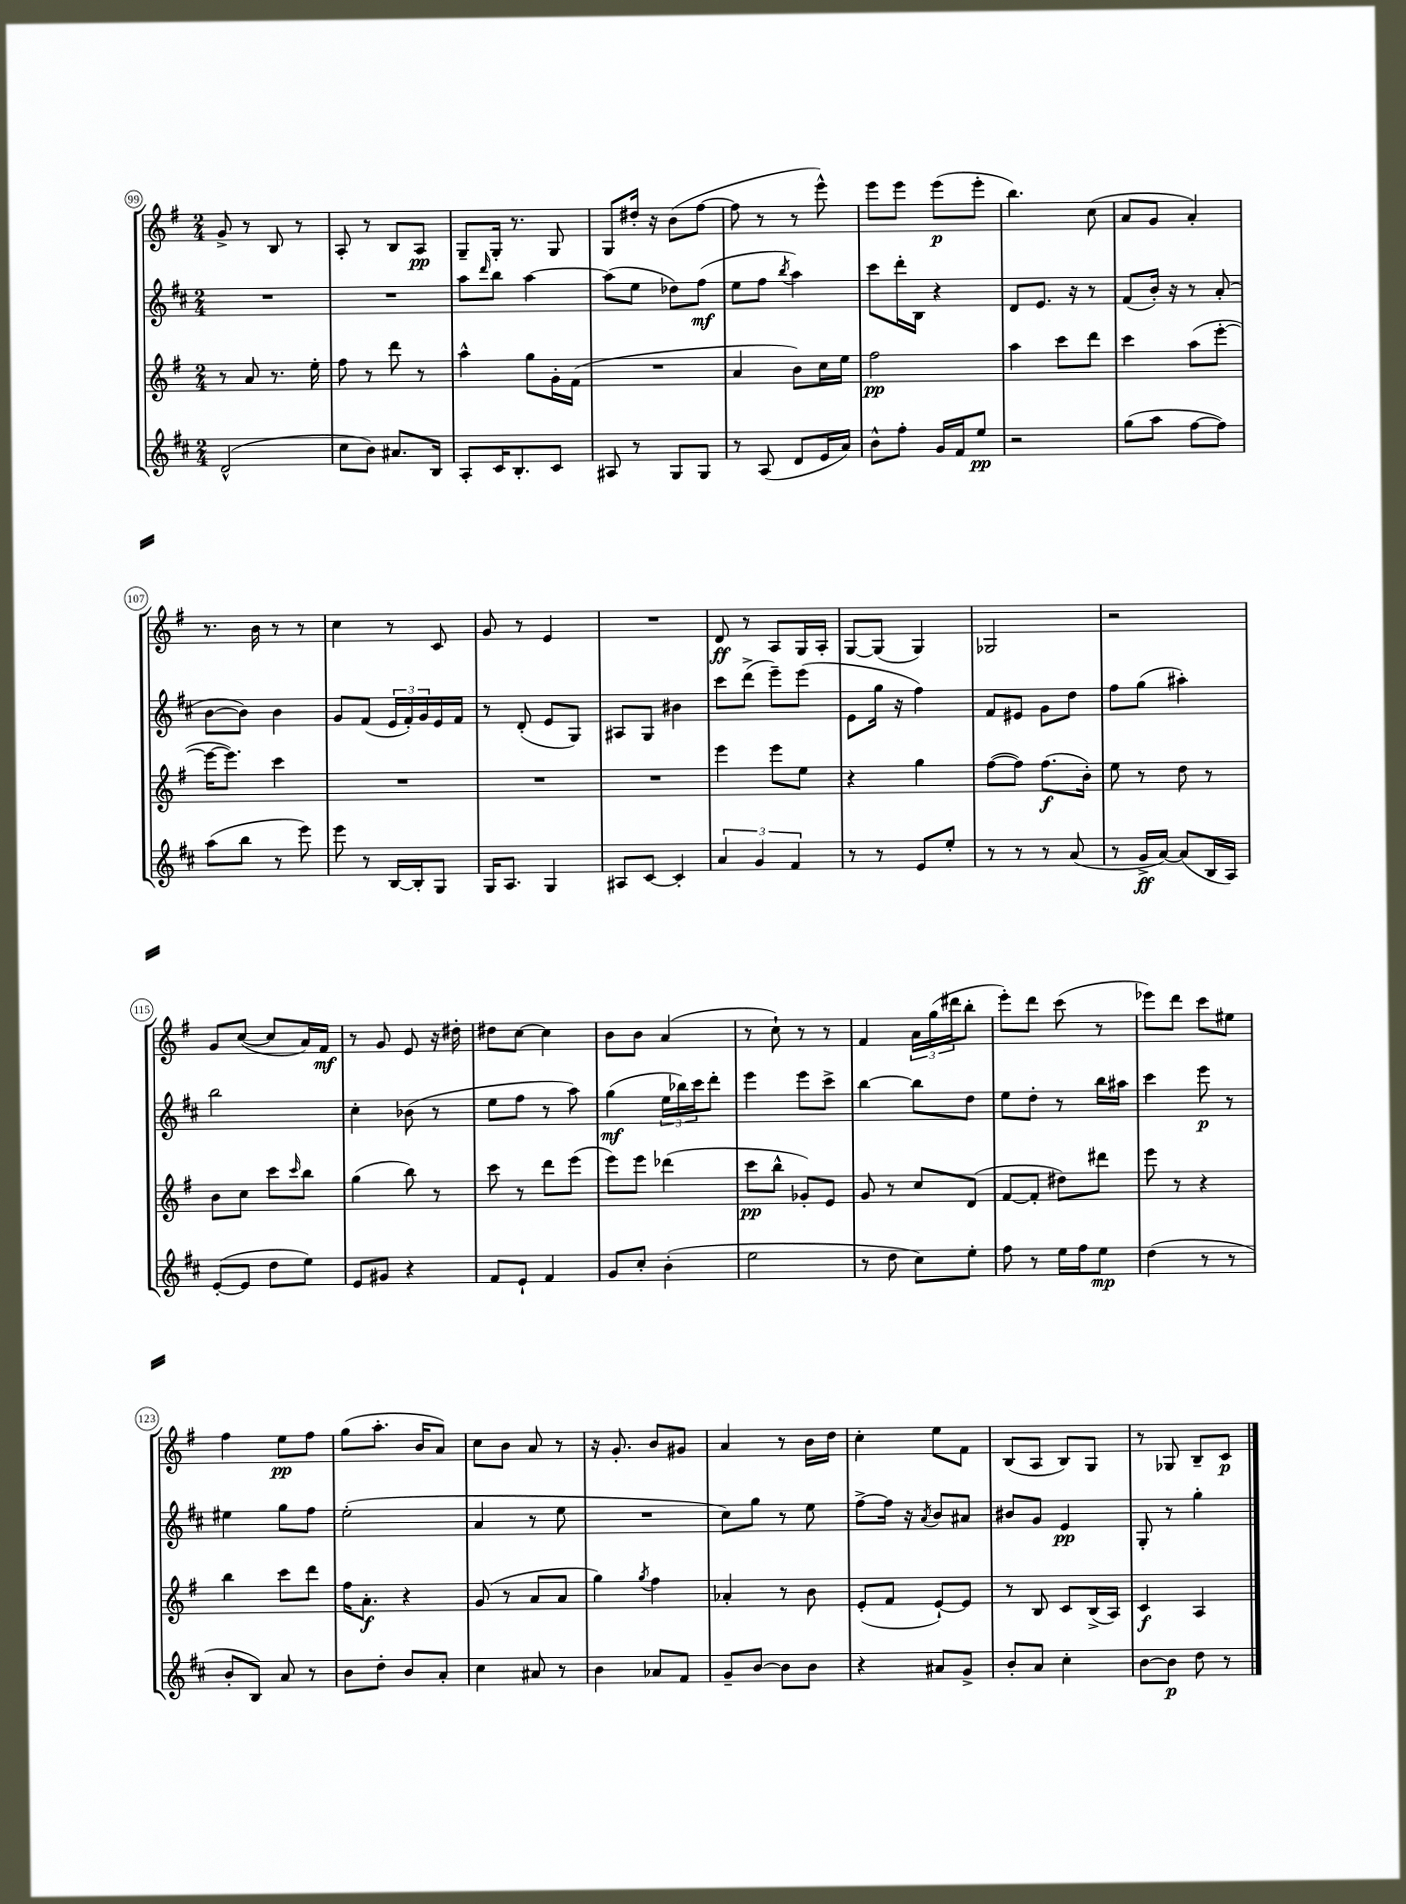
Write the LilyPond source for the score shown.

<<
\new StaffGroup <<
\new Staff = "s0" {
    \clef treble \key g \major \numericTimeSignature \time 2/4
    g'8-> r8 b8 r8 |
    a8-. r8 b8 a8\pp |
    g8-- g16-. r8. g8 |
    g8 dis''16-. r16 b'8( fis''8~ |
    fis''8 r8 r8 e'''8-^) |
    e'''8 e'''8 e'''8\p( e'''8-. |
    b''4.) c''8( |
    a'8 g'8 a'4-.) |
    r8. b'16 r8 r8 |
    c''4 r8 c'8 |
    g'8 r8 e'4 |
    R2 |
    d'8\ff r8 a8 g16 a16-. |
    g8~ g8( g4) |
    ges2 |
    r2 |
    g'8 c''8~( c''8 a'16) fis'16\mf |
    r8 g'8 e'8 r16 dis''16-. |
    dis''8 c''8~ c''4 |
    b'8 b'8 a'4( |
    r8 c''8-!) r8 r8 |
    fis'4 \tuplet 3/2 { a'16 g''16( dis'''16 } b''8-. |
    e'''8-.) d'''8 c'''8( r8 |
    ees'''8) d'''8 c'''8 eis''8 |
    fis''4 e''8\pp fis''8 |
    g''8( a''8.-. b'16 a'8) |
    c''8 b'8 a'8 r8 |
    r16 g'8.-. b'8 gis'8 |
    a'4 r8 b'16 d''16 |
    c''4-. e''8 fis'8 |
    b8( a8 b8) g8 |
    r8 ges8 b8-- c'8\p \bar "|." |
}
\new Staff = "s1" {
    \clef treble \key d \major \numericTimeSignature \time 2/4
    R2 |
    R2 |
    a''8 \grace { d'''16 } b''8 a''4~ |
    a''8( e''8 des''8) fis''8\mf( |
    e''8 fis''8 \acciaccatura { b''8 } a''4) |
    cis'''8 d'''16-. b16 r4 |
    d'8 e'8. r16 r8 |
    fis'8( b'16-.) r16 r8 a'8-.( |
    b'8~ b'8) b'4 |
    g'8 fis'8( \tuplet 3/2 { e'16 fis'16-.) g'16 } e'16 fis'16 |
    r8 d'8-.( e'8 g8) |
    ais8 g8 bis'4 |
    cis'''8 d'''8->( e'''8--) e'''8( |
    e'8 g''16 r16 fis''4) |
    fis'8 eis'8 g'8 d''8 |
    fis''8 g''8( ais''4-.) |
    b''2 |
    cis''4-. bes'8( r8 |
    e''8 fis''8 r8 a''8) |
    g''4\mf( \tuplet 3/2 { e''16 bes''16) cis'''16 } d'''8-. |
    e'''4 e'''8 cis'''8-> |
    b''4~ b''8 d''8 |
    e''8 d''8-. r8 b''16 ais''16 |
    cis'''4 e'''8\p r8 |
    eis''4 g''8 fis''8 |
    e''2-.( |
    a'4 r8 e''8 |
    R2 |
    cis''8) g''8 r8 e''8 |
    fis''8~-> fis''16 r16 \acciaccatura { a'8 } b'8 ais'8 |
    bis'8 g'8 e'4\pp |
    g8-. r8 g''4-. \bar "|." |
}
\new Staff = "s2" {
    \clef treble \key g \major \numericTimeSignature \time 2/4
    r8 a'8 r8. e''16-. |
    fis''8 r8 d'''8 r8 |
    a''4-^ g''8 g'16-. fis'16( |
    R2 |
    a'4 b'8) c''16 e''16 |
    fis''2\pp |
    a''4 c'''8 d'''8 |
    c'''4 a''8( e'''8~-. |
    e'''16~ e'''8.) c'''4 |
    R2 |
    R2 |
    R2 |
    e'''4 e'''8 e''8 |
    r4 g''4 |
    fis''8~( fis''8) fis''8.\f( b'16-.) |
    e''8 r8 d''8 r8 |
    b'8 c''8 c'''8 \grace { c'''16 } b''8 |
    g''4( b''8) r8 |
    c'''8 r8 d'''8 e'''8( |
    e'''8) e'''8 des'''4( |
    c'''8\pp b''8-^ ges'8-.) e'8 |
    g'8 r8 c''8 d'8( |
    fis'8~ fis'8-. dis''8) dis'''8 |
    e'''8 r8 r4 |
    b''4 c'''8 d'''8 |
    fis''16 a'8.-.\f r4 |
    g'8( r8 a'8 a'8 |
    g''4) \acciaccatura { g''8 } fis''4 |
    aes'4-. r8 b'8 |
    e'8-.( fis'8 e'8~-!) e'8 |
    r8 b8 c'8 b16->( a16) |
    c'4\f a4 \bar "|." |
}
\new Staff = "s3" {
    \clef treble \key d \major \numericTimeSignature \time 2/4
    d'2-^( |
    cis''8 b'8) ais'8. b16 |
    a8-. cis'16 b8.-. cis'8 |
    ais8 r8 g8 g8 |
    r8 a8( d'8 e'16 a'16) |
    b'8-^ fis''8-. g'16 fis'16 e''8\pp |
    r2 |
    g''8( a''8 fis''8~ fis''8) |
    a''8( b''8 r8 e'''8) |
    e'''8 r8 b16~ b16-. g8 |
    g16 a8. g4 |
    ais8 cis'8~ cis'4-. |
    \tuplet 3/2 { a'4 g'4 fis'4 } |
    r8 r8 e'8 e''8-. |
    r8 r8 r8 a'8( |
    r8 g'16->\ff a'16~) a'8( b16 a16) |
    e'8~-.( e'8 d''8 e''8) |
    e'8 gis'8 r4 |
    fis'8 e'8-! fis'4 |
    g'8 cis''8-. b'4-.( |
    e''2 |
    r8 d''8 cis''8) e''8-. |
    fis''8 r8 e''16 fis''16 e''8\mp |
    d''4( r8 r8 |
    b'8-. b8) a'8 r8 |
    b'8 d''8-. b'8 a'8-. |
    cis''4 ais'8 r8 |
    b'4 aes'8 fis'8 |
    g'8-- b'8~ b'8 b'8 |
    r4 ais'8 g'8-> |
    b'8-. a'8 cis''4-. |
    b'8~ b'8\p d''8 r8 \bar "|." |
}
>>
>>
\layout { \context { \Score currentBarNumber = #99 \override BarNumber.stencil = #(make-stencil-circler 0.1 0.3 ly:text-interface::print) } }
